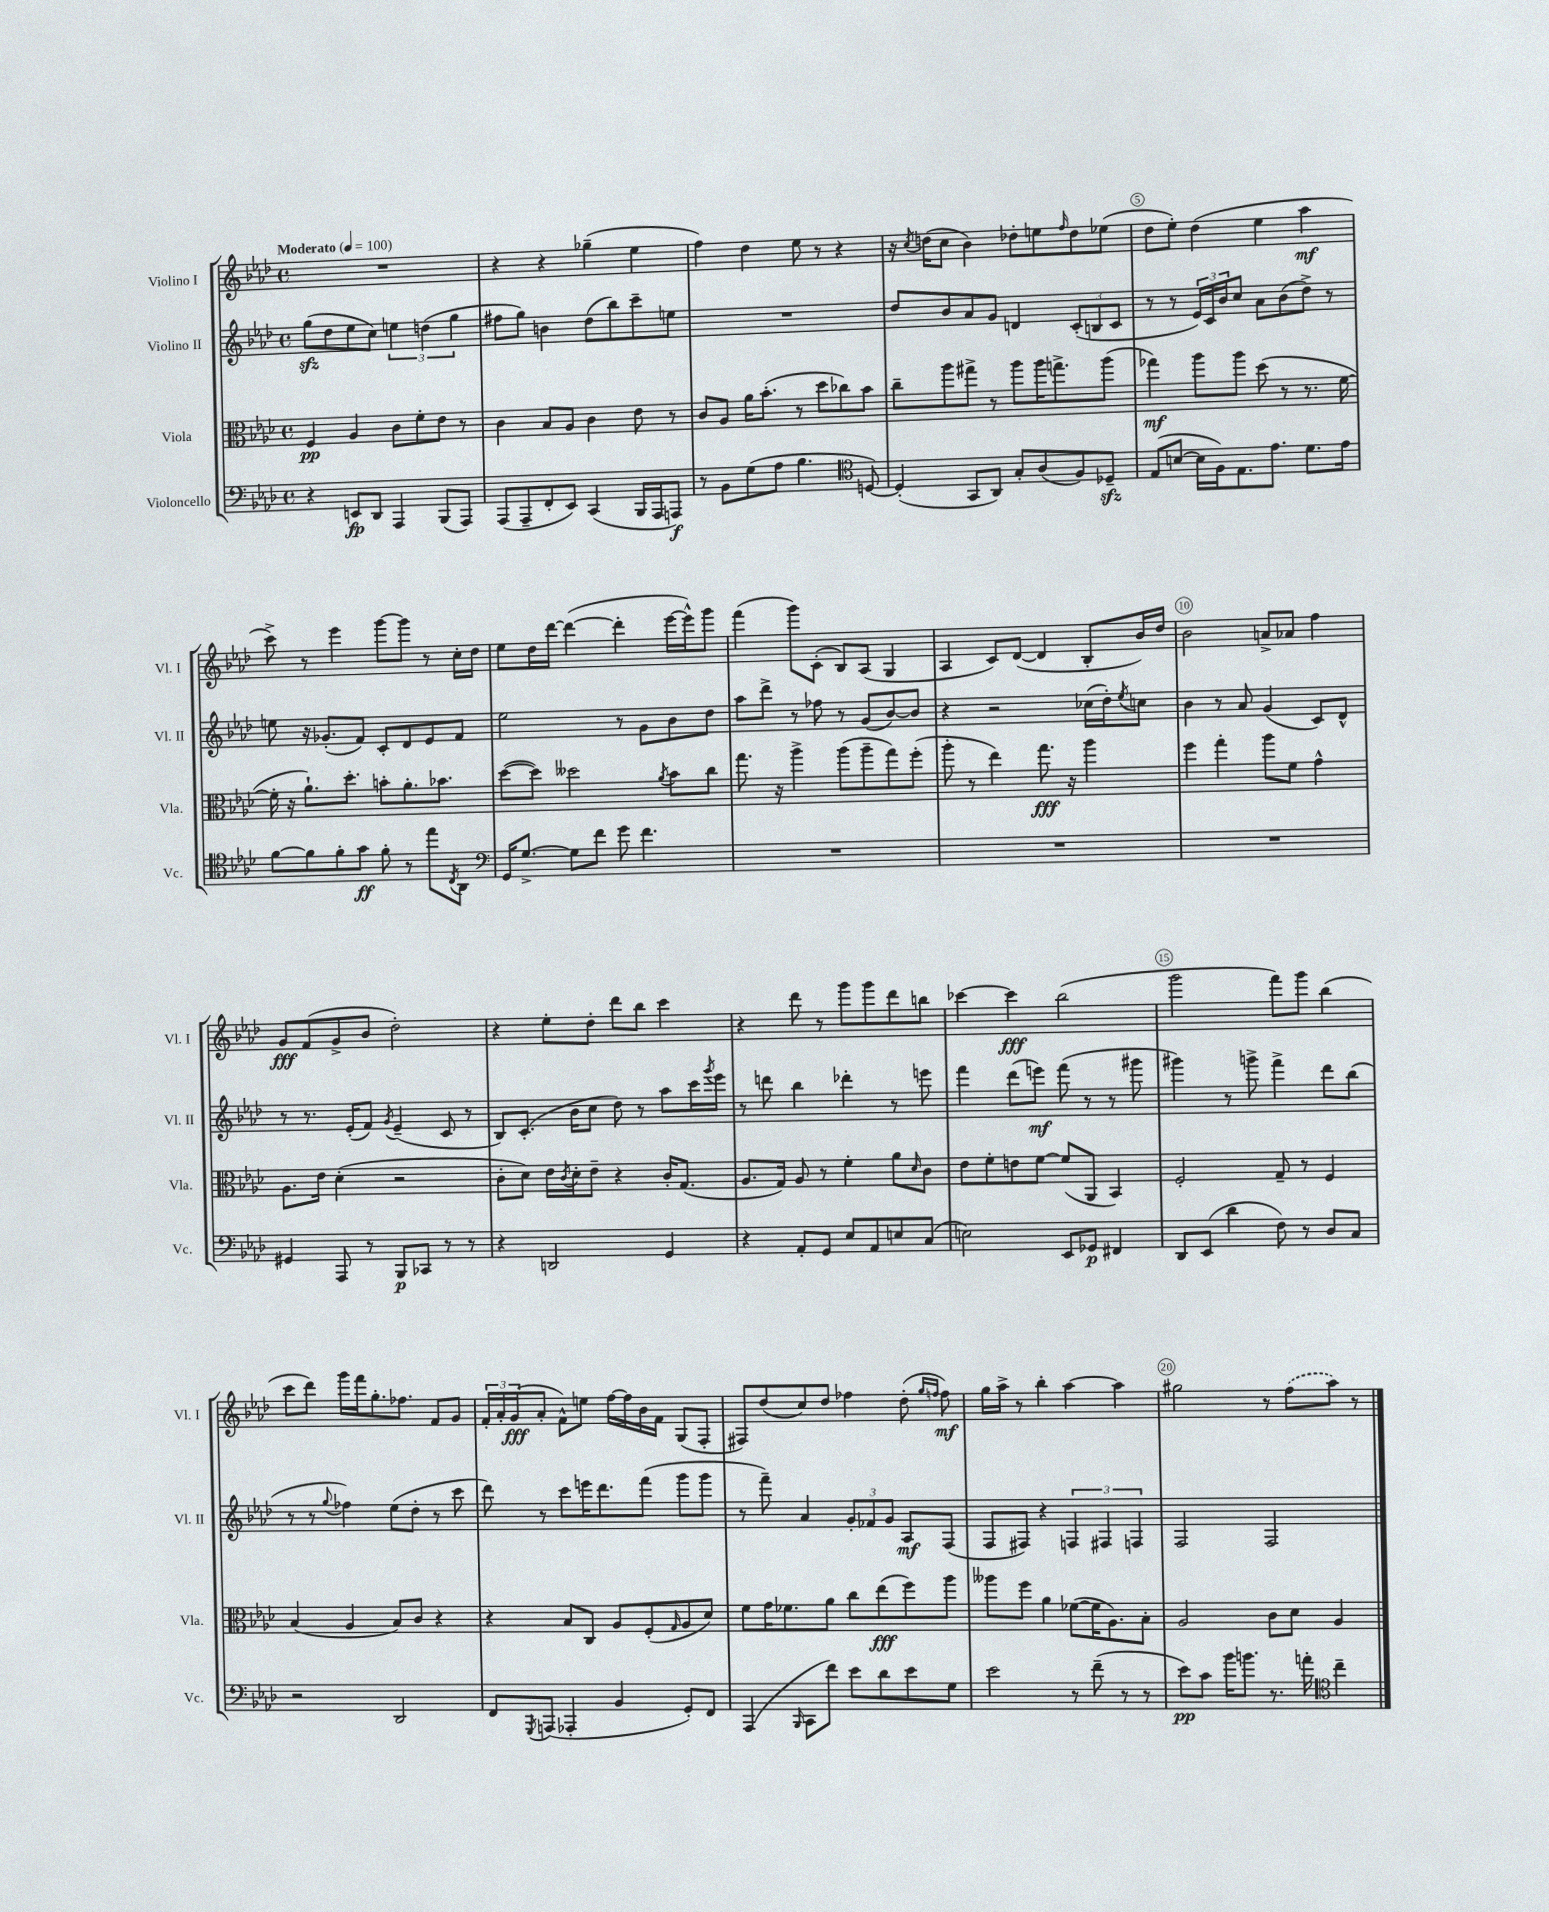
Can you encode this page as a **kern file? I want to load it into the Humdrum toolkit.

**kern	**kern	**kern	**kern
*staff4	*staff3	*staff2	*staff1
*clefF4	*clefC3	*clefG2	*clefG2
*k[b-e-a-d-]	*k[b-e-a-d-]	*k[b-e-a-d-]	*k[b-e-a-d-]
*M4/4	*M4/4	*M4/4	*M4/4
*met(c)	*met(c)	*met(c)	*met(c)
*MM100	*MM100	*MM100	*MM100
4r	4F	(8gg	1r
.	.	8dd-	.
8EE	4A-	8ee-	.
8DD-	.	8cc)	.
4AAA-	8c	6ee	.
.	8f'	.	.
.	.	(6dd	.
(8BBB-	8e-	.	.
.	.	6gg	.
8AAA-)	8r	.	.
=	=	=	=
(8AAA-	4c	8ff#	4r
8AAA-~	.	8gg)	.
8FF'	8B-	4b	4r
8EE-)	8A-	.	.
(4CC	4c	(8dd-	(4gg-~
.	.	8bb-)	.
16BBB-	8e-	8ccc~	4ee-
16AAA-	.	.	.
8AAA)	8r	8ee	.
=	=	=	=
8r	8c	1r	4ff)
8BB-	8A-	.	.
(8G	16a-	.	4dd-
.	(8.b-'	.	.
8A-	.	.	.
4.B-	8r	.	8ee-
.	8dd-	.	8r
.	8cc-)	.	4r
*clefC4	*	*	*
[8D)	8b-	.	.
=	=	=	=
(4D']	8cc~	8dd-	16r
.	.	.	8qcc
.	.	.	(16dd
.	8aa-	8b-	8cc
8GG	8gg#^	8a-	4b-)
8AA-)	8r	8g	.
8G'	8aa-	4d	8dd-'
(8A-	16aa-	.	8ee
.	8.gg^	.	.
.	.	.	16qqff
8F)	.	(12c'	8dd-
.	.	12B	.
8D-~	(8aa-	.	(8ee-
.	.	12c	.
=	=	=	=
(8E-	4gg-)	8r	8dd-
[8B	.	8r	8ee-')
16B]	8aa-	24e-)	(4dd-
.	.	24c	.
16F)	.	.	.
.	.	24b-	.
8.E-	8aa-	8cc	.
.	(8dd-	8a-	4ee-
8.e-	.	.	.
.	8r	(8b-	.
8.d-	8.r	8dd-^)	4aa-
.	.	8r	.
16e-	[16f	.	.
=	=	=	=
[8f	16f']	8ee	8ccc^)
.	16r	.	.
8f]	8.a-`)	16r	8r
.	.	(8.g-'	.
8f'	.	.	4eee-
.	8.dd-'	.	.
8g	.	8f)	.
8f'	8b'	8c'	[8ggg
8r	8.a-'	8d-	8ggg]
8ee-	.	8e-	8r
.	8.b-	.	.
8qC	.	.	.
8AA-	.	8f	16cc'
.	.	.	16dd-
=	=	=	=
*clefF4	*	*	*
16GG	([8dd-	2ee-	8ee-
[8.G^	.	.	.
.	8dd-])	.	16dd-
.	.	.	[16ddd-
8G]	2dd--	.	(4ddd-_
8f	.	.	.
8g	.	8r	4ddd-']
4.f	.	8g	.
.	8qa-	.	.
.	8b-	8b-	[16eee-
.	.	.	16eee-^^])
.	8cc	8dd-	8ggg
=	=	=	=
1r	8.gg	8aa-	(4fff
.	.	8ddd-^	.
.	16r	.	.
.	4aa-^	8r	8ggg)
.	.	8ff-	(8c'
.	(8aa-	8r	8B-)
.	8aa-~	(8g	(8A-
.	8gg)	[8b-)	4G
.	(8ff'	8b-]	.
=	=	=	=
1r	8aa-'	4r	4A-
.	8r	.	.
.	4ee-)	2r	8c)
.	.	.	([8d-
.	8.gg	.	4d-]
.	16r	.	.
.	4aa-	(16cc-	8B-'
.	.	16dd-')	.
.	.	8qee-	.
.	.	8cc	16b-)
.	.	.	16dd-
=	=	=	=
1r	4ff	4b-	2b-
.	4gg'	8r	.
.	.	8a-	.
.	8aa-	(4g	8a^
.	8f	.	8a-
.	4g^^	8c)	4ff
.	.	8d-^^	.
=	=	=	=
4GG#	8.A-	8r	8g
.	.	8.r	(8f
.	16e-	.	.
8AAA-	(4d-'	.	8g^
.	.	(16e-'	.
8r	.	8f)	8b-
.	.	8qg	.
8BBB-	2r	(4e-~	2dd-')
8CC-	.	.	.
8r	.	8c	.
8r	.	8r	.
=	=	=	=
4r	8c'	8B-)	4r
.	8d-)	(8.c'	.
2DD	16e-	.	8ee-'
.	8qc	.	.
.	16d-'	16b-	.
.	8e-~	8cc	8dd-'
.	4r	8dd-)	8ddd-
.	.	8r	8bb-
4GG	16c'	8aa-	4ccc
.	(8.G	.	.
.	.	16ccc	.
.	.	8qggg	.
.	.	16eee-	.
=	=	=	=
4r	8.A-	8r	4r
.	.	8ddd	.
.	16G)	.	.
8AA-'	8A-	4bb-	8ddd-
8GG	8r	.	8r
8E-	4f'	4ddd-'	8ggg
8AA-	.	.	8ggg
8E	8a-	8r	8ddd-
.	16qqd-	.	.
(8C	8c	8eee	8bb
=	=	=	=
2E)	8e-	4fff	[4ccc-
.	8f'	.	.
.	8e	(8ddd-	4ccc-]
.	[8f	8eee)	.
8EE-	(8f]	(8fff	(2bb-
8GG-	8AA-	8r	.
4FF#	4BB-)	8r	.
.	.	8ggg#	.
=	=	=	=
8DD-	2F'	4ggg#)	2ggg
(8EE-	.	.	.
4d-	.	8r	.
.	.	8ggg^	.
8F)	8G~	4fff^	8fff)
8r	8r	.	8ggg
8D-	4F	8ddd-	(4bb-
8C	.	(8bb-	.
=	=	=	=
2r	(4B-	8r	8ccc
.	.	8r	8ddd-)
.	.	8qqgg	.
.	4A-	4ff-)	16ggg
.	.	.	16fff
.	.	.	8.gg'
2DD-	8B-)	(8ee-	.
.	.	.	8.ff-
.	8c	8dd-'	.
.	4r	8r	8f
.	.	8ccc	8g
=	=	=	=
8FF	4r	8ddd-)	24f'
.	.	.	24a-'
.	.	.	(24g
8qGGG	.	.	.
(8AAA	.	8r	8a-'
4AAA-'	8B-	8ccc	8f^^)
.	8C	16eee	8ee
.	.	8.ddd-	.
4BB-	8A-	.	[16ff
.	.	.	16ff]
.	(8F'	(8fff	16b-
.	.	.	16f
.	16qqG	.	.
8GG')	8A-	8ggg	(8G
8FF	8d-)	8ggg	8F'
=	=	=	=
(4AAA-	8f	8r	8F#)
.	16g	8fff~)	(8dd-
.	8.f-	.	.
16qqBBB-	.	.	.
8CC	.	4a-	8cc)
8f)	8a-	.	8dd-
8e-	8cc	12g'	4ff-
.	.	12f-	.
8d-	(8ee-	.	.
.	.	12g	.
8e-	8ff)	8A-	(8dd-'
.	.	.	16qqgg
.	.	.	16qqff
8G	8aa-	(8F	8ff)
=	=	=	=
2e-	8aa--	8F	16gg
.	.	.	16aa-^
.	8ff	8F#)	8r
.	4a-	4r	4bb-'
8r	([8f-	6F	[4aa-
(8f~	16f-]	.	.
.	.	6F#	.
.	8.A-)	.	.
8r	.	.	4aa-]
.	.	6F	.
8r	8B-'	.	.
=	=	=	=
8e-)	2A-	2F	2gg#
8c	.	.	.
16b-	.	.	.
8.b	.	.	.
8.r	8c	2F	8r
.	8d-	.	(8ff
16a'	.	.	.
*clefC4	*	*	*
4cc~	4A-	.	8aa-)
.	.	.	8r
==	==	==	==
*-	*-	*-	*-
